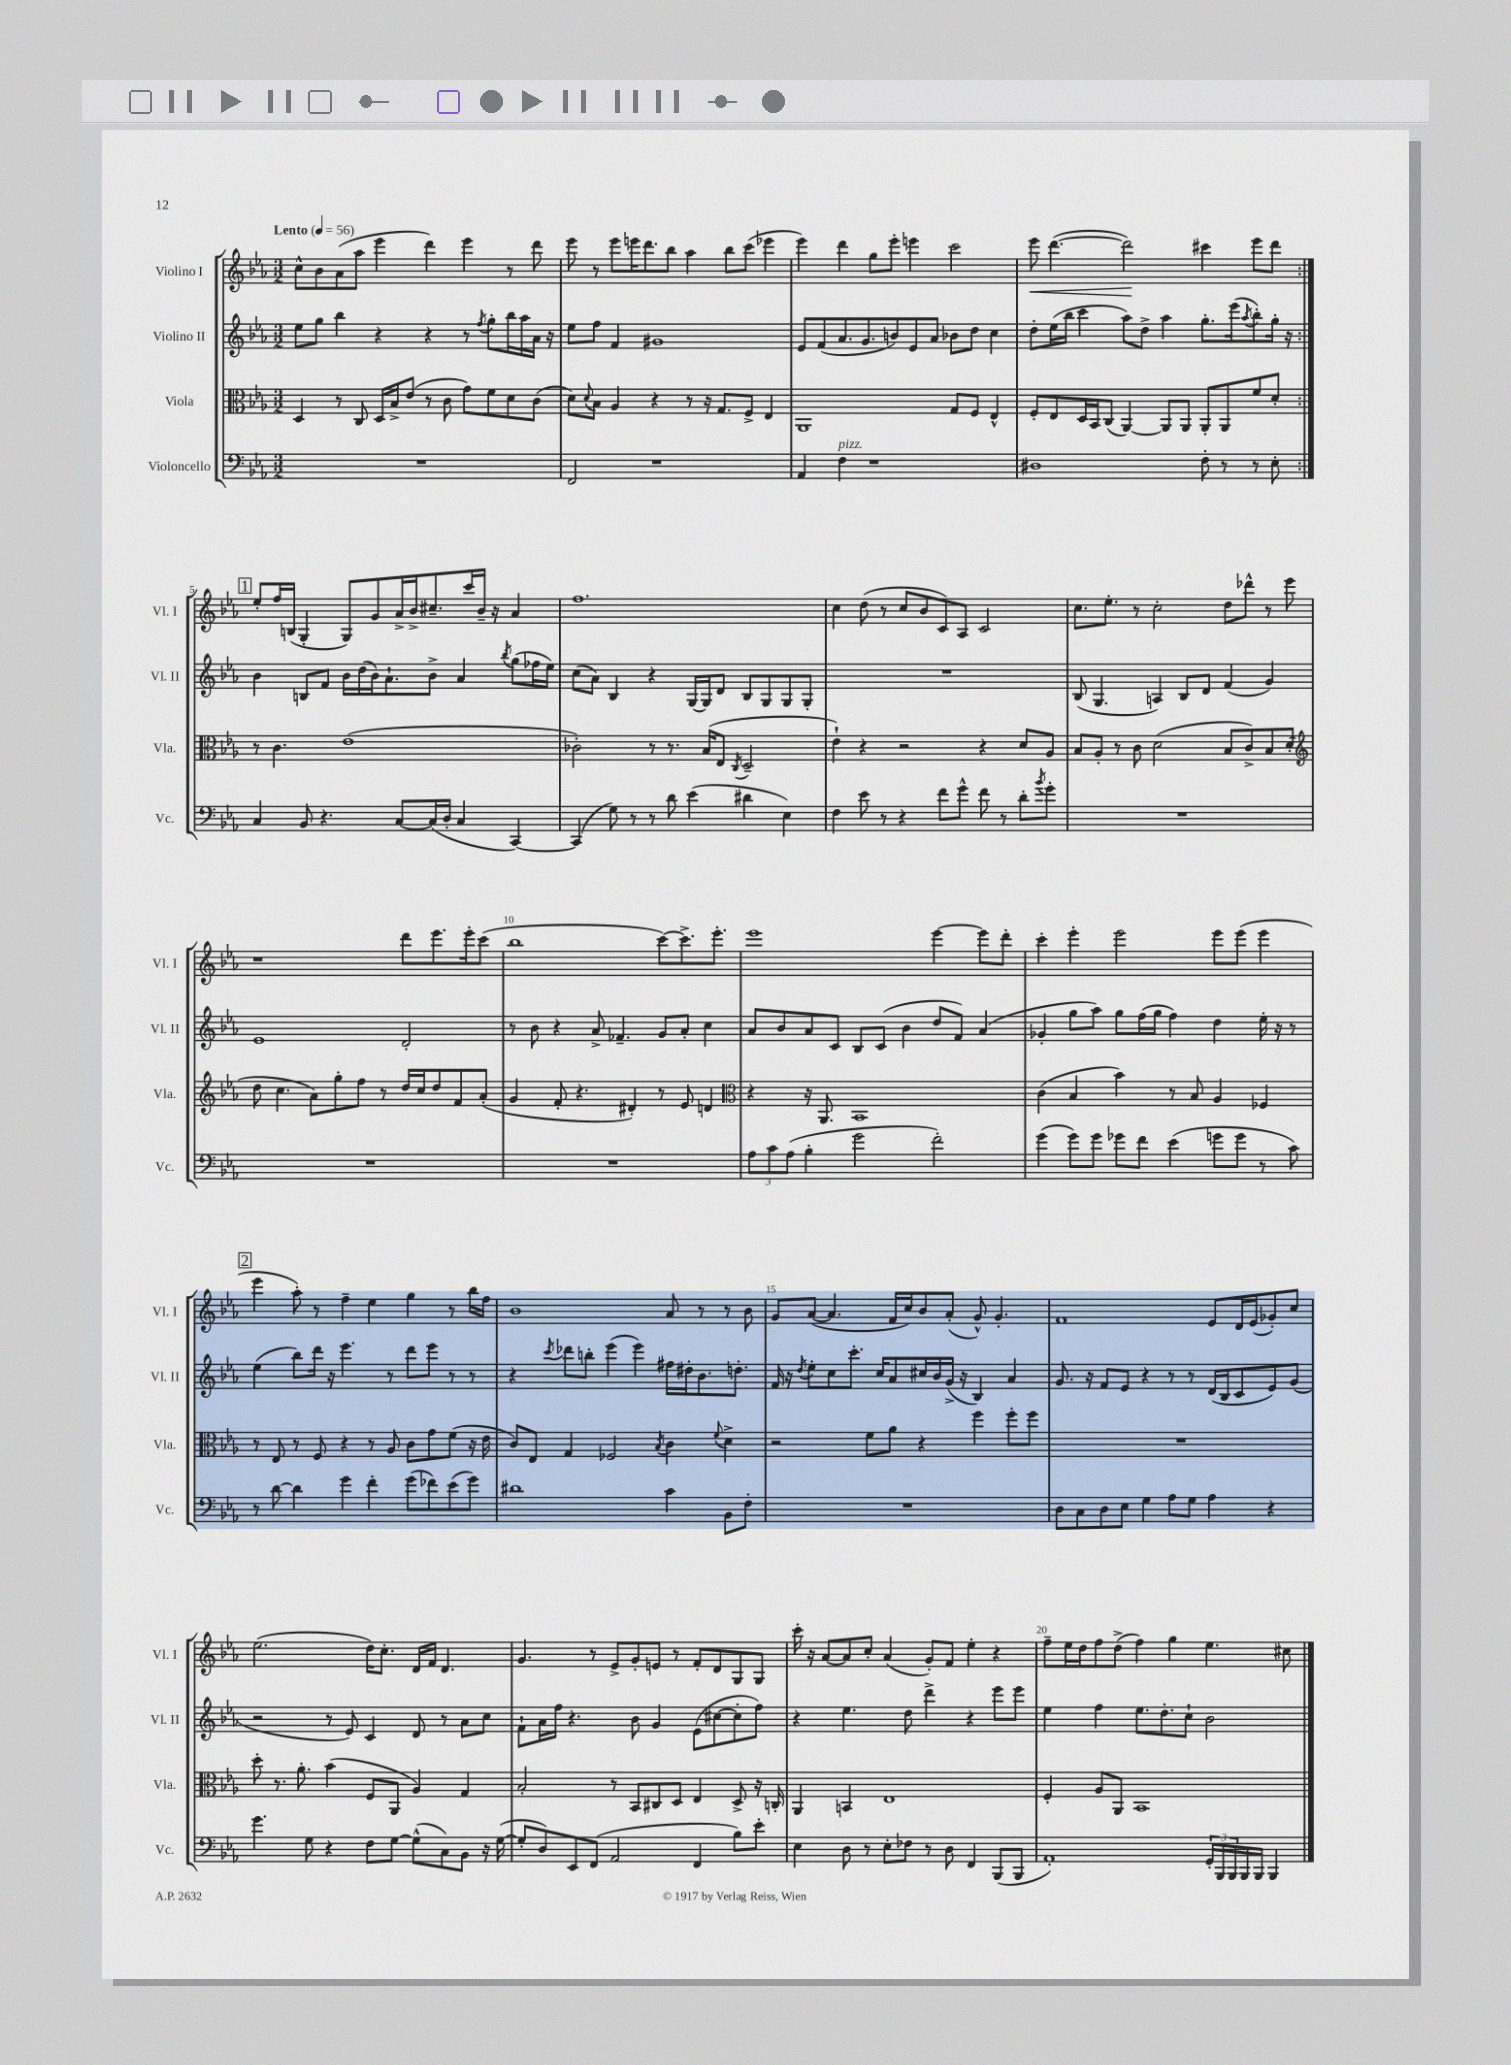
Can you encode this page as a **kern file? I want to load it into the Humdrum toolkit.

**kern	**kern	**kern	**kern	**dynam
*part4	*part3	*part2	*part1	*part1
*staff4	*staff3	*staff2	*staff1	*staff1
*I"Violoncello	*I"Viola	*I"Violino II	*I"Violino I	*
*I'Vc.	*I'Vla.	*I'Vl. II	*I'Vl. I	*
*clefF4	*clefC3	*clefG2	*clefG2	*
*k[b-e-a-]	*k[b-e-a-]	*k[b-e-a-]	*k[b-e-a-]	*
*M3/2	*M3/2	*M3/2	*M3/2	*
*MM56	*MM56	*MM56	*MM56	*
=1	=1	=1	=1	=1
!	!	!	!LO:TX:a:B:t=Lento	!
1.r	4D/	8ee-\L	8cc^^\L	.
.	.	8gg\J	8b-\	.
.	8r	4bb-\	(8a-\	.
.	8C/	.	8aa-\J	.
.	16D/LL	4r	4eee-\	.
.	16B-^/J	.	.	.
.	(8e-/J	.	.	.
.	8r	4r	4ddd\)	.
.	8c\	.	.	.
.	8g\L)	8r	4eee-\	.
.	.	8qff/	.	.
.	8f\	8gg'\L	.	.
.	8d\	16bb-\L	8r	.
.	.	16aa-\	.	.
.	(8c\J	16a-\JJ	8ddd\	.
.	.	16r	.	.
=2	=2	=2	=2	=2
2FF/	8d\L)	8ee-\L	8eee-\	.
.	8qqd/	.	.	.
.	8B-\J	8ff\J	8r	.
.	4A-/	4f/	8eee-\L	.
.	.	.	16eeen\K	.
.	.	.	8.ddd\	.
1r	4r	1g#X	.	.
.	.	.	8bb-\J	.
.	8r	.	4aa-\	.
.	16r	.	.	.
.	8.G/L	.	.	.
.	.	.	8bb-\L	.
.	8F^/J	.	(8ccc\J	.
.	4E-/	.	4eee-X\	.
=3	=3	=3	=3	=3
4AA-/	1AA-	8e-/L	4eee-\)	.
.	.	(8f/	.	.
!LO:TX:a:i:t=pizz.	!	!	!	!
4F\	.	8.a-/	4ddd\	.
.	.	8.g/	.	.
1r	.	.	8gg\L	.
.	.	8bn/)	8eee-'\J	.
.	.	8e-/	4eeen\	.
.	.	8a-/J	.	.
.	8G/L	8b-X\L	2ccc\	.
.	8F/J	8dd\J	.	.
.	4E-^^/	4cc\	.	.
=4	=4	=4	=4	=4
!	!	!	!	!LO:HP:b
1D#X	8F'/L	8dd'\L	8eee-\	<
.	8E-/	(16ee-\L	([4.ddd\	.
.	.	16bb-\JJ	.	.
.	16D/L	4ccc\	.	.
.	16BB-/J	.	.	.
.	(8C/J	.	.	.
.	[4AA-/)	8aa-\L)	2ddd\])	.
.	.	8dd^\J	.	.
.	8AA-/L]	4aa-\	.	.
.	8AA-/J	.	.	.
8F'\	8AA-'/L	8.gg'\L	4ccc#X\	[
8r	8AA-/	.	.	.
.	.	(16eee-\k	.	.
.	.	8qaa-/	.	.
8r	8f/	8bb-'\)	8eee-\L	.
8E-'\	8d'/J	16gg'\Jk	8ddd\J	.
.	.	16r	.	.
!!LO:LB:g=z
!!LO:REH:place=s1:t=1
=5:|!	=5:|!	=5:|!	=5:|!	=5:|!
4C/	8r	4b-\	8ee-'/L	.
.	4.c\	.	16ff/L	.
.	.	.	(16Bn/JJ	.
8BB-/	.	8Bn/L	4G'/	.
4.r	.	8f/J	.	.
.	(1e-	16b-\LL	8G/L)	.
.	.	(16dd\	.	.
.	.	16b-\J)	8g/	.
.	.	8.a-`\	.	.
[8C/L	.	.	16a-^/L	.
.	.	.	16b-^/J	.
(16C/L]	.	8b-^\J	8.cc#X~/	.
16D'/JJ	.	.	.	.
4C/	.	4a-/	.	.
.	.	.	16ccc/L	.
.	.	.	16b-~/JJ	.
.	.	.	16r	.
.	.	8qbb-/	.	.
[4CC/)	.	(8gg\L	4a-/	.
.	.	16ff-X\L	.	.
.	.	16ee-\JJ)	.	.
=6	=6	=6	=6	=6
(4CC/]	2c-X'\)	(8cc\L	1.ff	.
.	.	8a-\J)	.	.
8G\)	.	4B-/	.	.
8r	.	.	.	.
8r	8r	4r	.	.
8d\	8.r	.	.	.
(4e-\	.	[16G/LL	.	.
.	(16B-/KL	16G/J]	.	.
.	8E-/J	8d/J	.	.
.	8qC/	.	.	.
4d#X\	2D~/	8B-/L	.	.
.	.	8G/	.	.
4E-\)	.	8G/	.	.
.	.	8G'/J	.	.
=7	=7	=7	=7	=7
4F\	4e-`\)	1.r	4cc\	.
8e-\	4r	.	(8dd\	.
8r	.	.	8r	.
4r	2r	.	8cc/L	.
.	.	.	8b-/	.
8f\L	.	.	8c/)	.
8g^^\J	.	.	8A-/J	.
8f\	4r	.	2c/	.
8r	.	.	.	.
8d'\L	8d/L	.	.	.
8qb-/	.	.	.	.
8g'\J	8A-/J	.	.	.
=8	=8	=8	=8	=8
1.r	8B-/L	(8B-/	8.cc\L	.
.	8A-'/J	4.G/	.	.
.	.	.	8.ee-'\J	.
.	8r	.	.	.
.	8c\	.	8r	.
.	(2d\	4An/)	2cc'\	.
.	.	8B-/L	.	.
.	.	8d/J	.	.
.	8B-/L	(4f/	8dd\L	.
.	8c^/)	.	8ddd-X^^\J	.
.	8B-/	4g/)	8r	.
.	(8d'/J	.	8eee-\	.
!!LO:LB:g=z
=9	=9	=9	=9	=9
*	*clefG2	*	*	*
1.r	8dd\	1e-	1r	.
.	4.cc\	.	.	.
.	8a-\L)	.	.	.
.	8gg'\	.	.	.
.	8ff\J	.	.	.
.	8r	.	.	.
.	16dd/LL	2d'/	8ddd\L	.
.	16cc/J	.	.	.
.	8dd/	.	8.eee-\	.
.	8f/	.	.	.
.	.	.	16eee-'\k	.
.	(8a-'/J	.	(8ccc\J	.
=10	=10	=10	=10	=10
1.r	4g/	8r	1bb-	.
.	.	8b-\	.	.
.	8f'/	4r	.	.
.	4.r	.	.	.
.	.	8a-^/	.	.
.	.	4.f-X~/	.	.
.	4d#X'/)	.	.	.
.	8r	8g/L	[8ccc\L)	.
.	8e-/	8a-'/J	8.ccc^\]	.
.	4dn/	4cc\	.	.
.	.	.	8.eee-'\J	.
=11	=11	=11	=11	=11
*	*clefC3	*	*	*
12A-\L	4r	8a-/L	1eee-	.
12c\	.	.	.	.
.	.	8b-/	.	.
(12A-\J	.	.	.	.
4B-'\	16r	8a-/	.	.
.	8.AA-/	.	.	.
.	.	8c/J	.	.
2g\	1BB-	8B-/L	.	.
.	.	(8c/J	.	.
.	.	4b-\	.	.
2f'\)	.	8dd/L	[4eee-\	.
.	.	8f/J)	.	.
.	.	(4a-/	8eee-\L]	.
.	.	.	8ddd'\J	.
=12	=12	=12	=12	=12
(4g\	(4c\	4g-X'/	4ccc'\	.
8g\L)	4B-/	8gg\L	4eee-'\	.
8g\J	.	8aa-\J)	.	.
8g-X\L	4b-\)	8gg\L	2eee-\	.
8f\J	.	(16ff\L	.	.
.	.	16gg\JJ	.	.
(4e-\	8r	4ff\)	.	.
.	8B-/	.	.	.
8gn\L	4A-/	4dd\	8eee-\L	.
8g\J	.	.	(8eee-\J	.
8r	4F-X/	16ee-'\	4eee-\	.
.	.	16r	.	.
8c\)	.	8r	.	.
!!LO:LB:g=z
!!LO:REH:place=s1:t=2
=13	=13	=13	=13	=13
8r	8r	(4ee-\	4eee-\	.
[8d\	8E-/	.	.	.
4d\]	8r	8bb-\L)	8aa-'\)	.
.	8F/	16ddd\Jk	8r	.
.	.	16r	.	.
4g\	4r	4.eee-\	4ff~\	.
4f'\	8r	.	4ee-\	.
.	8A-/	8r	.	.
(8g\L	8c\L	8ddd\L	4gg\	.
8f-X\)	8g\	8eee-\J	.	.
(8e-\	(8f\J	8r	8r	.
8g\J)	16r	8r	16bb-\LL	.
.	16e-\	.	16ff\JJ	.
=14	=14	=14	=14	=14
1d#X	8c/L)	4r	1b-	.
.	8E-/J	.	.	.
.	.	8qccc/	.	.
.	4G/	8ddd-X\L	.	.
.	.	8bbn'\J	.	.
.	2F-X/	(4eee-\	.	.
.	.	4eee-\)	.	.
.	8qB-/	.	.	.
4c\	4c\	16ff#X\LL	8a-/	.
.	.	16dd#X'\J	.	.
.	.	8.b-\	8r	.
.	8qqf/	.	.	.
8BB-\L	4d^\	.	8r	.
.	.	8.ddn'\J	.	.
8F'\J	.	.	8b-\	.
=15	=15	=15	=15	=15
1.r	2r	16f/	8g/L	.
.	.	16r	.	.
.	.	8qdd/	.	.
.	.	8ee-'\L	([8a-/J	.
.	.	8cc\	4.a-/]	.
.	.	8.ccc'\J	.	.
.	8f\L	.	.	.
.	.	16cc/KL	.	.
.	8a-\J	8a-/	16f/LL	.
.	.	.	16cc/J)	.
.	4r	16cc#X/L	8b-/	.
.	.	16b-/	.	.
.	.	(16g^/JJ	(8a-'/J	.
.	.	16r	.	.
.	4ff\	4B-/)	8g^^/)	.
.	.	.	4.g'/	.
.	8ff'\L	4a-/	.	.
.	8ff\J	.	.	.
=16	=16	=16	=16	=16
8D\L	1.r	8.g/	1f	.
8C\	.	.	.	.
.	.	16r	.	.
8D\	.	8f/L	.	.
8E-\J	.	8e-/J	.	.
4G\	.	4r	.	.
8A-\L	.	8r	.	.
8G\J	.	8r	.	.
4A-\	.	(16d/LL	8e-/L	.
.	.	16B-/J	.	.
.	.	8c/	16d/L	.
.	.	.	(16e-/J	.
4r	.	8e-/)	8g-X'/)	.
.	.	(8g/J	8cc/J	.
!!LO:LB:g=z
=17	=17	=17	=17	=17
4.g\	8dd'\	2r	(2.ee-\	.
.	8.r	.	.	.
.	8.a-'\	.	.	.
8G\	.	.	.	.
4r	(4b-\	8r	.	.
.	.	8e-/)	.	.
8F\L	8F/L	4c/	16dd\KL)	.
.	.	.	8.cc'\J	.
[8G\J	8AA-/J	.	.	.
(8G^^\L]	4A-/)	8d/	16d/LL	.
.	.	.	16f/JJ	.
8C\)	.	8r	4.d/	.
8BB-\J	4G/	8a-\L	.	.
16r	.	8cc\J	.	.
([16G\	.	.	.	.
=18	=18	=18	=18	=18
8G'/L]	2B-'/	8f`\L	4.g/	.
8D/)	.	16a-\L	.	.
.	.	16ff\JJ	.	.
8EE-/	.	4.r	.	.
(8FF/J	.	.	8r	.
2AA-/	8r	.	8e-^/L	.
.	8BB-/L	8b-\	8g'/	.
.	8C#X/	4g/	8en/J	.
.	8D/J	.	8r	.
4FF/	4E-/	(8e-\L	8f'/L	.
.	.	[8cc#X\	8d/	.
8B-\L)	8D^/	8cc#'\]	8G/	.
8e-'\J	16r	8ff\J)	8G/J	.
.	16Cn'/	.	.	.
=19	=19	=19	=19	=19
4E-\	4AA-/	4r	16ccc'\	.
.	.	.	16r	.
.	.	.	[8a-/L	.
8D\	4BBn/	4.ee-\	8a-/]	.
8r	.	.	8cc'/J	.
8E-'\L	1E-	.	(4a-/	.
8F-X\J	.	8dd\	.	.
8r	.	4ddd^\	8g'/L)	.
8D\	.	.	8f/J	.
4FF/	.	4r	4ee-'\	.
(8BBB-/L	.	8eee-\L	4r	.
8BBB-/J	.	8eee-\J	.	.
=20	=20	=20	=20	=20
1AA-')	4F'/	4ee-\	8ff~\L	.
.	.	.	16ee-\L	.
.	.	.	16dd\J	.
.	8A-/L	4ff\	8ff\	.
.	8AA-/J	.	(8dd^\J	.
.	1BB-	8.ee-\L	4ff\)	.
.	.	8.dd'\	.	.
.	.	.	4gg\	.
.	.	8cc`\J	.	.
24GG'/LL	.	2b-\	4.ee-\	.
24BBB-/	.	.	.	.
24BBB-/	.	.	.	.
16BBB-/	.	.	.	.
16BBB-/JJ	.	.	.	.
4BBB-/	.	.	.	.
.	.	.	8cc#X\	.
==	==	==	==	==
*-	*-	*-	*-	*-
